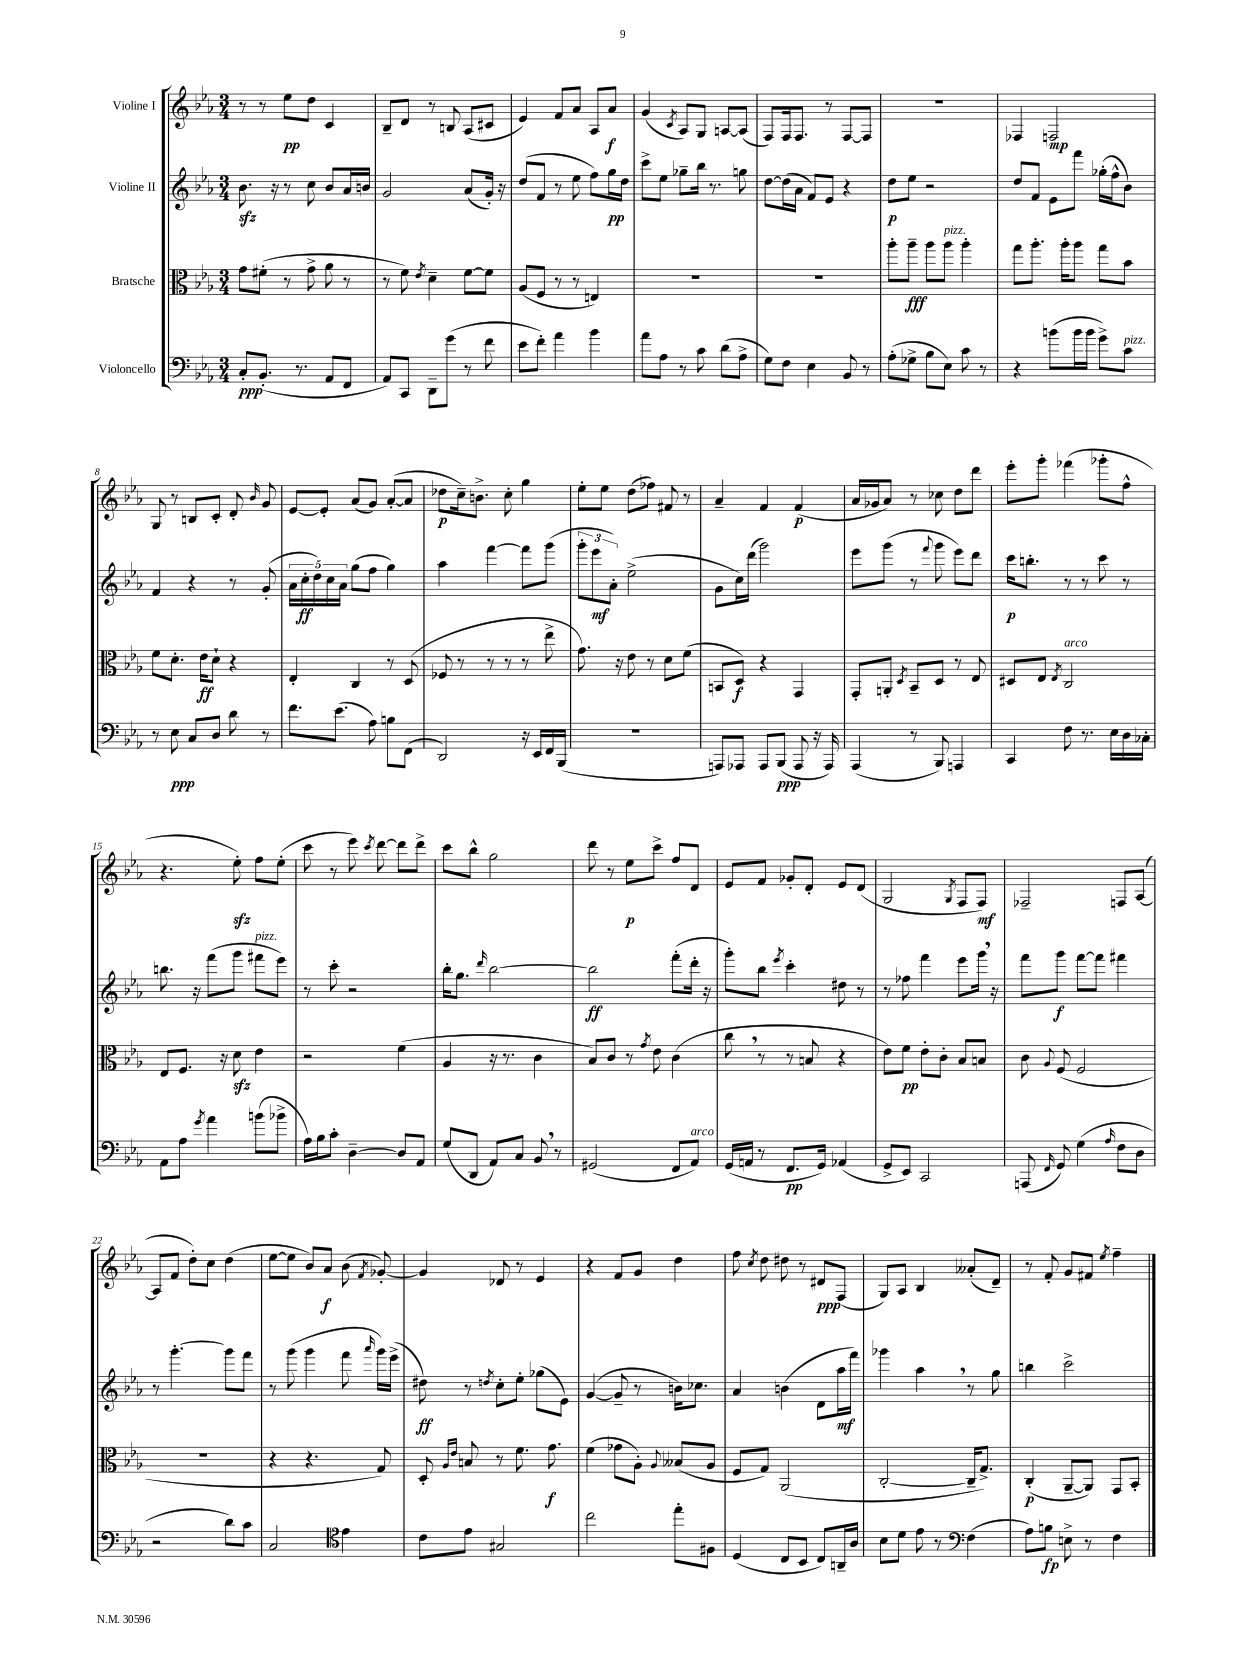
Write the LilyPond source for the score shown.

<<
\new StaffGroup <<
\new Staff = "s0" \with { instrumentName = "Violine I" } {
    \clef treble \key ees \major \numericTimeSignature \time 3/4
    \autoBeamOff r8 r8 ees''8[\pp d''8] c'4 |
    bes8[-- d'8] r8 b8 aes8[( cis'8] |
    ees'4) f'8[ aes'8] aes8[ aes'8]\f |
    g'4( \acciaccatura { c'8 } aes8[) g8] a8[~ a8]( |
    f8[) f16 f8.] r8 f8[~ f8] |
    R2. |
    fes4 f2\mp |
    g8 r8 b8[ c'8]-. d'8-. \grace { bes'16 } g'8 |
    ees'8[~ ees'8]-. aes'8[( g'8]) aes'8[~-.( aes'8] |
    des''8[\p c''16--) b'8.]-> c''8-. g''4 |
    ees''8[-. ees''8] d''8[( fes''8]) fis'8 r8 |
    aes'4-- f'4 f'4\p( |
    aes'16[ ges'16 aes'8]) r8 ces''8 d''8[ d'''8] |
    ees'''8[-. g'''8]-. fes'''4( ges'''8[-. f''8]-^ |
    r4. ees''8-.\sfz) f''8[ ees''8]-.( |
    c'''8 r8 ees'''8) \acciaccatura { c'''8 } d'''8~ d'''8[ d'''8]-> |
    c'''8[ bes''8]-^ g''2 |
    d'''8 r8 ees''8[\p c'''8]-> f''8[ d'8] |
    ees'8[ f'8] ges'8[-. d'8]-. ees'8[ d'8]( |
    g2 \acciaccatura { g8 } f8[ f8]\mf) |
    fes2-- f8[ aes8]~( |
    aes8[ f'8] d''8[-.) c''8] d''4( |
    ees''8[~ ees''8] bes'8[) aes'8]\f bes'8( \acciaccatura { f'8 } ges'8~-.) |
    ges'4 des'8 r8 ees'4 |
    r4 f'8[ g'8] d''4 |
    f''8 \acciaccatura { c''8 } d''8 dis''8 r8 dis'8[\ppp f8]( |
    g8[) aes8] bes4 aeses'8[-.( d'8]--) |
    r8 f'8-. g'8[ fis'8] \acciaccatura { ees''8 } f''4-- \bar "|." |
}
\new Staff = "s1" \with { instrumentName = "Violine II" } {
    \clef treble \key ees \major \numericTimeSignature \time 3/4
    \autoBeamOff bes'8.\sfz r16 r8 c''8 bes'8[ aes'16 b'16] |
    g'2 aes'8[( g'16]-.) r16 |
    d''8[( f'8] r8 ees''8 f''8[) g''16\pp d''16] |
    c'''8[-> ees''8] ges''8[-- bes''16] r8. g''8 |
    d''8[~ d''16( aes'16] f'8[) ees'8] r4 |
    d''8[\p ees''8] r2 |
    d''8[ f'8] ees'8[ f'''8] ges''16[-.( f''16-^ bes'8]) |
    f'4 r4 r8 g'8-.( |
    \tuplet 5/4 { aes'16[ c''16-.\ff d''16) c''16 aes'16] } g''8[( f''8] g''4) |
    aes''4 f'''4~ f'''8[ g'''8]( |
    \tuplet 3/2 { g'''8[-. ees'''8\mf aes'8]-.) } ees''2->( |
    g'8[ c''16) d'''16]( g'''2) |
    ees'''8[ g'''8]( r8 \appoggiatura { f'''8 } g'''8 ees'''8[) d'''8] |
    c'''16[\p b''8.]-. r8 r8 c'''8 r8 |
    b''8. r16 f'''8[( g'''8] fis'''8[^\markup { \italic "pizz." } ees'''8]) |
    r8 c'''8-. r2 |
    bes''16[-. g''8.] \grace { d'''16 } bes''2~ |
    bes''2\ff f'''8[-.( d'''16]-. r16 |
    g'''8[-.) bes''8] \acciaccatura { ees'''8 } c'''4-. dis''8 r8 |
    r8 fes''8 f'''4 ees'''8[ g'''16] \breathe r16 |
    f'''8[ g'''8]\f f'''8[~ f'''8] fis'''4 |
    r8 g'''4.~-. g'''8[ f'''8] |
    r8 g'''8( g'''4 f'''8 \grace { aes'''16 } g'''16[) ees'''16]->( |
    dis''8\ff) r8 \acciaccatura { d''8 } c''8[-. ees''8]-. ges''8[( ees'8]) |
    g'4~( g'8-- r8 b'16[) ces''8.] |
    aes'4 b'4( d'8[ aes''16\mf f'''16]) |
    ges'''4 aes''4 \breathe r8 g''8 |
    b''4 c'''2-> \bar "|." |
}
\new Staff = "s2" \with { instrumentName = "Bratsche" } {
    \clef alto \key ees \major \numericTimeSignature \time 3/4
    \autoBeamOff g'8[ fis'8]-.( r8 g'8-> aes'8 r8 |
    r8 f'8) \acciaccatura { ees'8 } d'4-- f'8[~ f'8] |
    aes8[( f8] r8 r8 e4) |
    R2. |
    R2. |
    aes''8[-. aes''8]--\fff aes''8[ aes''8]^\markup { \italic "pizz." } aes''4-. |
    g''8[ aes''8.]-. aes''16[-. aes''8] g''8[ bes'8] |
    f'8[ d'8.]-. ees'16[\ff d'8]-! r4 |
    ees4-. c4 r8 d8( |
    fes8 r8 r8 r8 r8 ees''8-> |
    g'8.) r16 ees'8 r8 d'8[ f'8]( |
    b,8[ d8]\f) r4 g,4 |
    g,8[-. a,8]-. \acciaccatura { d8 } bes,8[-- d8] r8 ees8 |
    dis8[ ees8] \acciaccatura { ees8 } c2^\markup { \italic "arco" } |
    ees8[ f8.] r16 d'8\sfz ees'4 |
    r2 f'4( |
    aes4 r16 r8. c'4 |
    bes8[) c'8] r8 \acciaccatura { g'8 } ees'8 c'4( |
    c''8 \breathe r8 r8 b8 r4 |
    ees'8[) f'8]\pp ees'8[-. c'8]-. bes8[ b8] |
    c'8 \appoggiatura { aes8 } f8( f2 |
    R2. |
    r4 r4. g8) |
    d8-. \grace { aes16[ ees'16] } b8 r8 f'8. g'8.\f |
    f'4( ges'8[ aes8]-.) \appoggiatura { aes8 } beses8[( aes8] |
    f8[ g8]) aes,2( |
    c2~-. c16[-- g8.]->) |
    c4-.\p( aes,8[~-- aes,8]) g,8[ bes,8]-. \bar "|." |
}
\new Staff = "s3" \with { instrumentName = "Violoncello" } {
    \clef bass \key ees \major \numericTimeSignature \time 3/4
    \autoBeamOff c8[-.\ppp bes,8.]-.( r8. aes,8[ f,8] |
    aes,8[) c,8] d,8[-- g'8]( r8 f'8 |
    ees'8[ f'8]-.) aes'4 bes'4 |
    aes'8[ aes8] r8 c'8 d'8[( aes8]-> |
    g8[) f8] ees4 bes,8 r8 |
    aes8[-.( ges8]-> bes8[ ees8]) c'8 r8 |
    r4 b'8[( b'16 b'16] g'8[->) c'8]^\markup { \italic "pizz." } |
    r8 ees8\ppp c8[ d8] d'8 r8 |
    f'8.[ ees'8.]( aes8) b8[ f,8]( |
    d,2) r16 ees,16[ f,16 bes,,16]( |
    R2. |
    a,,8[) aes,,8] aes,,8[ bes,,8]\ppp( aes,,8 r16 aes,,16) |
    aes,,4( r8 bes,,8) a,,4 |
    c,4 f8 r8. ees16[ d16 ces16]-. |
    aes,8[ aes8] \acciaccatura { g'8 } aes'4 b'8[( bes'8]-> |
    aes16[) bes16 c'8]-. d4~-- d8[ aes,8] |
    g8[( d,8] aes,8[) c8] bes,8 \breathe r8 |
    gis,2( f,8[ aes,8]^\markup { \italic "arco" }) |
    g,16[( a,16] r8 f,8.[\pp g,16]) aes,4( |
    g,8[-> ees,8]) c,2 |
    a,,8( \grace { f,16 } g,8) g4( \grace { aes16 } f8[ d8] |
    r2 d'8[) c'8] |
    c2 \clef tenor ees'4 |
    c'8[ ees'8] gis2 |
    c''2 ees''8[-. fis8] |
    d4( c8[ bes,8] c8[) a,16-- aes16] |
    bes8[ d'8] ees'8 r8 \clef bass f4( |
    aes8[) b8]\fp e8-> r8 f4 \bar "|." |
}
>>
>>
